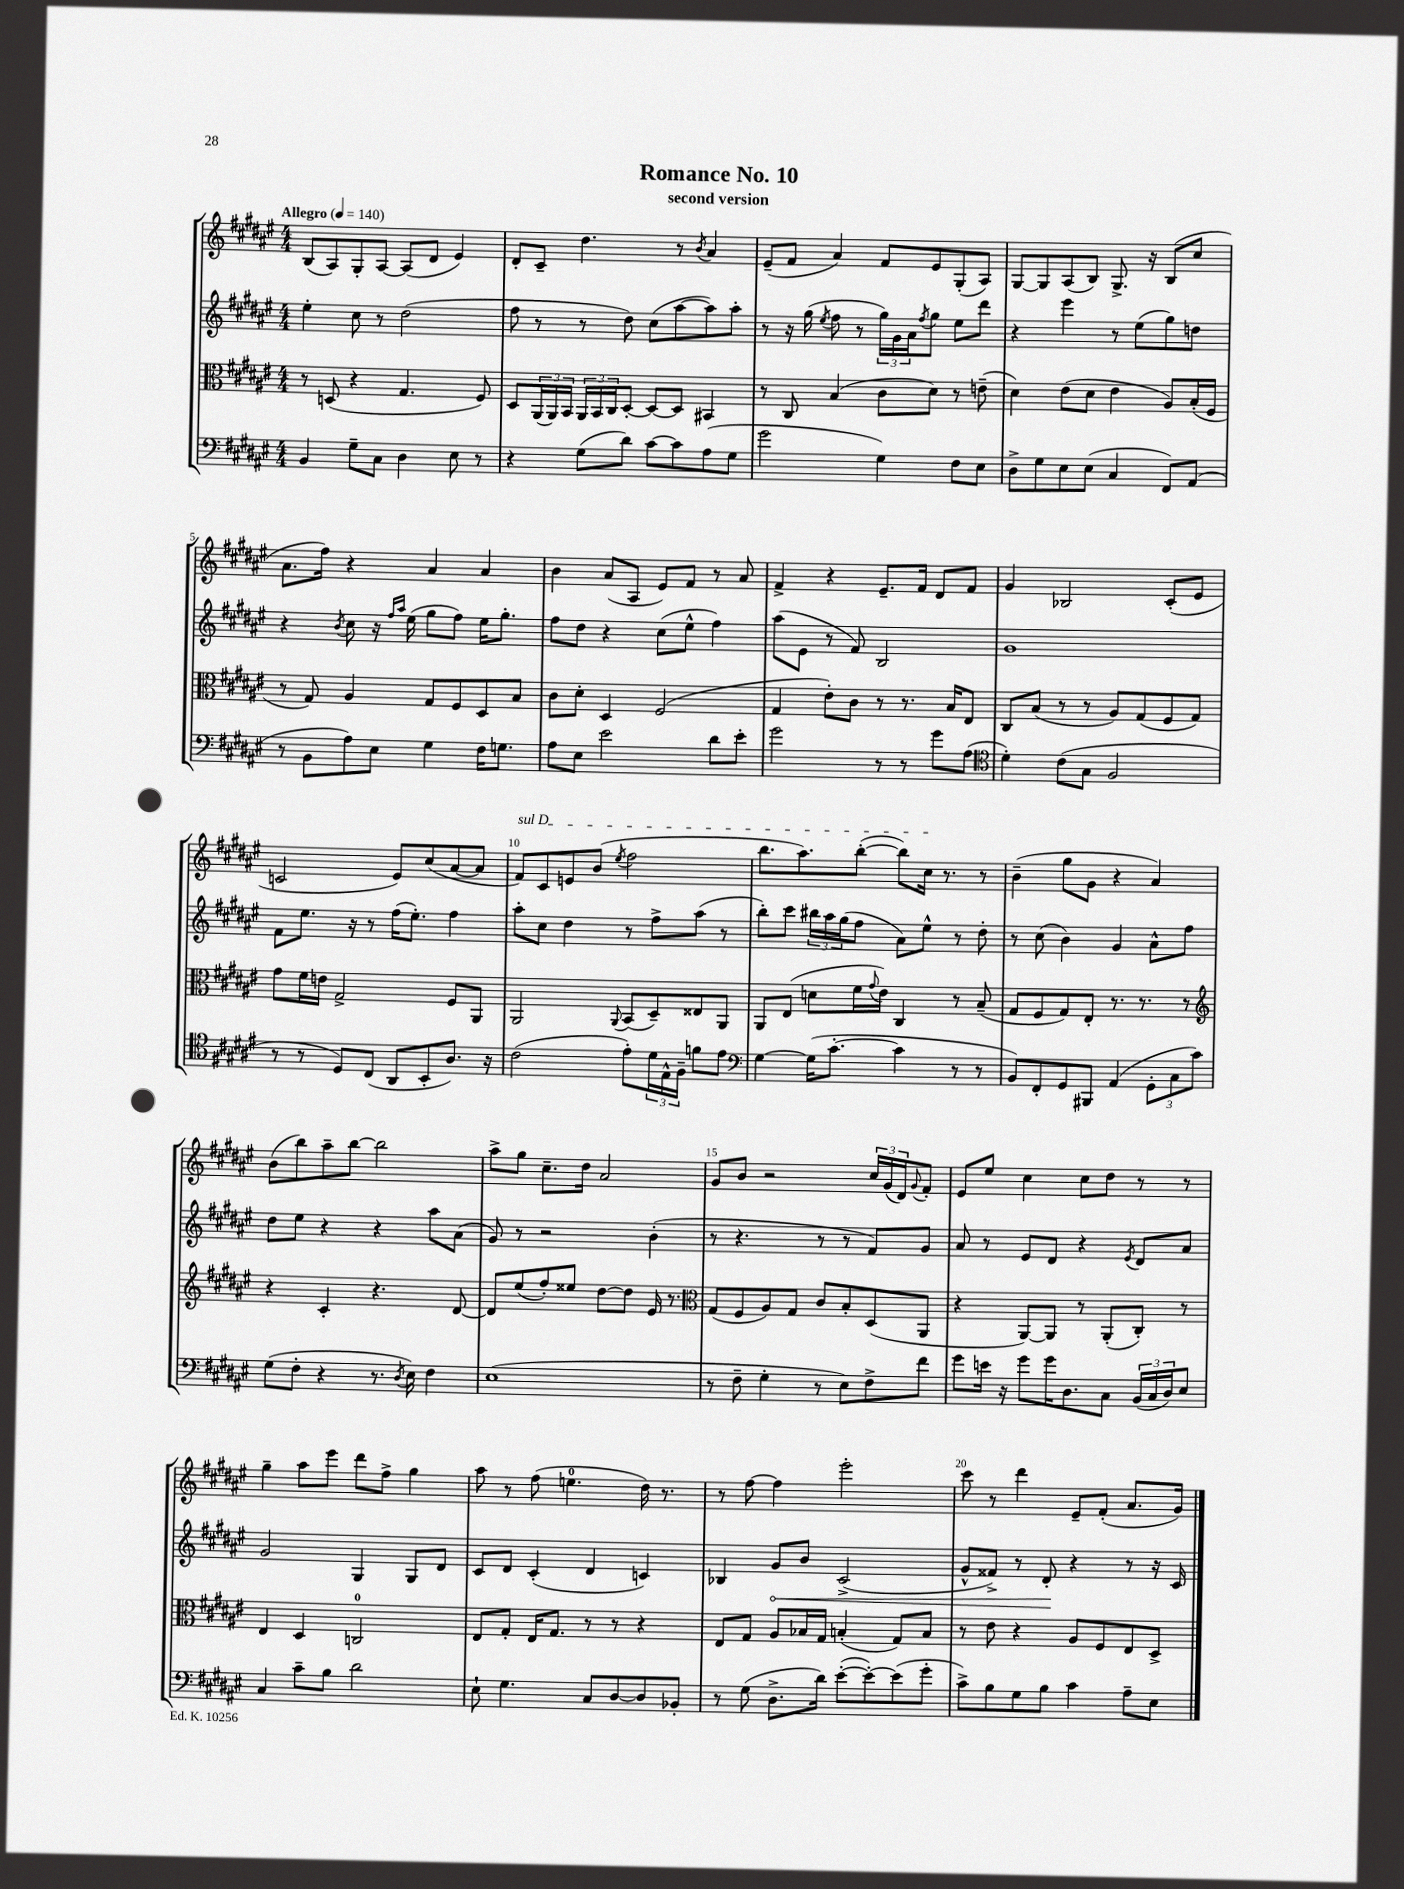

**kern	**kern	**kern	**kern
*staff4	*staff3	*staff2	*staff1
*clefF4	*clefC3	*clefG2	*clefG2
*k[f#c#g#d#a#e#]	*k[f#c#g#d#a#e#]	*k[f#c#g#d#a#e#]	*k[f#c#g#d#a#e#]
*M4/4	*M4/4	*M4/4	*M4/4
*MM140	*MM140	*MM140	*MM140
4BB	8r	4ee#'	(8B
.	(8D	.	8A#)
8G#~	4r	8cc#	8G#'
8C#	.	8r	[8A#
4D#	4.G#	(2dd#	(8A#]
.	.	.	8d#
8E#	.	.	4e#)
8r	8F#)	.	.
=	=	=	=
4r	8D#	8ff#	8d#'
.	(24AA#	8r	8c#~
.	24AA#)	.	.
.	24BB	.	.
(8G#	24AA#	8r	4.dd#
.	24BB	.	.
.	24C#	.	.
8d#)	[8D#'	8dd#)	.
[8c#	8D#_	(8cc#	.
8c#]	8D#]	[8aa#	8r
.	.	.	8qb
(8A#	4BB#	8aa#])	4a#
8G#	.	8aa#'	.
=	=	=	=
2g#	8r	8r	(8e#~
.	8C#	16r	8f#
.	.	(16gg#	.
.	.	8qee#	.
.	(4B	8ff#	4a#)
.	.	8r	.
4G#)	8c#	24gg#)	8f#
.	.	24g#	.
.	.	24a#	.
.	.	8qff#	.
.	8d#)	8gg#	8e#
8F#	8r	8ee#	(8G#'
8E#	(8e~	8ddd#	8A#)
=	=	=	=
8D#^	4d#)	4r	[8G#
8G#	.	.	8G#]
8E#	(8e#	4eee#	(8A#
(8E#	8d#	.	8B)
4C#	4e#	8r	8.G#^
.	.	(8ee#	.
.	.	.	16r
8FF#)	8A#)	8gg#)	(8B
(8AA#	(16B'	8dd	8cc#
.	16F#	.	.
=	=	=	=
8r	8r	4r	8.a#
8BB	8G#)	.	.
.	.	.	16ff#)
.	.	8qb	.
8A#)	4A#	8cc#	4r
8E#	.	16r	.
.	.	16qqff#	.
.	.	16qqaa#	.
.	.	(16ee#	.
4G#	8G#	8gg#	4a#
.	8F#	8ff#)	.
16F#	8D#	16ee#	4a#
8.G	.	8.gg#'	.
.	8B	.	.
=	=	=	=
8A#	8c#	8ff#	4b
8E#	8d#'	8dd#	.
2e#	4D#	4r	(8a#
.	.	.	8A#
.	(2F#	(8cc#	8e#)
.	.	8ee#^^	8f#
8d#	.	4ff#)	8r
8e#'	.	.	8a#
=	=	=	=
2g#	4G#	(8aa#	4f#^
.	.	8e#	.
.	8e#')	8r	4r
.	8c#	8f#)	.
8r	8r	2B	8.e#~
8r	8.r	.	.
.	.	.	16f#
8g#	.	.	8d#
.	16B	.	.
(8A#	8E#	.	8f#
=	=	=	=
*clefC4	*	*	*
4d#')	8C#	1g#	4g#
.	(8B	.	.
(8c#	8r	.	2B-
8G#	8r	.	.
2F#	8A#)	.	.
.	(8G#	.	.
.	8F#	.	(8c#'
.	8G#)	.	8e#
=	=	=	=
8r	8g#	8f#	2c
8r	16f#	8.ee#	.
.	16e	.	.
8D#)	2G#^	.	.
.	.	16r	.
(8C#	.	8r	.
8AA#	.	(16ff#	8e#)
.	.	8.ee#')	.
8BB'	.	.	(8cc#
8.A#)	8F#	4ff#	[8a#
.	8AA#	.	8a#]
16r	.	.	.
=	=	=	=
(2c#	2AA#	8aa#'	8f#)
.	.	8cc#	8c#
.	.	4dd#	8e
.	.	.	(8b
.	8qqAA#	.	8qee#
8e#')	(8BB	8r	2ff#
24d#	8D#~)	8ff#^	.
24E#^^	.	.	.
24F#~	.	.	.
8f	8E##	(8aa#	.
8e#	8AA#	8r	.
=	=	=	=
*clefF4	*	*	*
[4G#	8AA#	8bb')	8.bb
.	(8E#	8ccc#	.
.	.	.	8.aa#)
(16G#]	8d	24bb#	.
.	.	24aa#	.
[8.c#'	.	.	.
.	.	(24gg#	.
.	16f#	8ff#	([8bb'
.	8qqg#	.	.
.	16e#)	.	.
4c#]	4C#	8a#)	8bb])
.	.	8ee#^^	16cc#
.	.	.	8.r
8r	8r	8r	.
8r	(8B~	8dd#'	8r
=	=	=	=
8BB)	8G#	8r	(4b~
8FF#'	8F#	(8cc#	.
8GG#	8G#)	4b)	8gg#
8BBB#	8E#'	.	8g#
(4AA#	8.r	4g#	4r
.	8.r	.	.
12GG#'	.	8a#^^	4a#)
12C#	.	.	.
.	8r	8ff#	.
12c#)	.	.	.
=	=	=	=
*	*clefG2	*	*
(8G#	4r	8dd#	(8b
8F#'	.	8ee#	8bb)
4r	4c#'	4r	8aa#~
.	.	.	[8bb
8.r	4.r	4r	2bb]
8qD#	.	.	.
16E#)	.	.	.
4F#	.	8aa#	.
.	[8d#	(8a#	.
=	=	=	=
(1E#	8d#]	8g#)	8aa#^
.	(8ee#	8r	8gg#
.	8ff#')	2r	8.cc#~
.	8ee##	.	.
.	.	.	16dd#
.	[8dd#	.	2a#
.	8dd#]	.	.
.	16e#	(4b'	.
.	8.r	.	.
=	=	=	=
*	*clefC3	*	*
8r	(8G#	8r	8g#
8F#~	8F#	4.r	8b
4G#'	8A#)	.	2r
.	8G#	.	.
8r	8c#	8r	.
8E#)	8B'	8r	.
8F#^	(8D#	8f#)	24cc#
.	.	.	(24g#
.	.	.	24d#)
.	.	.	8qqg#
8f#	8AA#	8g#	8f#'
=	=	=	=
8g#	4r	8a#	8e#
16e	.	8r	8ee#
16r	.	.	.
8g#	[8AA#)	8e#	4cc#
16g#	8AA#]	8d#	.
8.D#	.	.	.
.	8r	4r	8cc#
8C#	(8AA#'	.	8dd#
.	.	8qe#	.
(24BB	8C#')	8d#	8r
24C#	.	.	.
24D#)	.	.	.
8E#	8r	8a#	8r
=	=	=	=
4C#	4E#	2g#	4gg#~
8c#~	4D#	.	8aa#
8B	.	.	8eee#
2d#	2C	4G#	8ddd#
.	.	.	8ff#^
.	.	8G#	4gg#
.	.	8d#	.
=	=	=	=
8E#`	8E#	8c#	8aa#
4.G#	8G#'	8d#	8r
.	16E#	(4c#'	(8ff#
.	8.G#	.	.
.	.	.	4.ee
8C#	8r	4d#	.
[8D#	8r	.	.
8D#]	4r	4c)	16dd#)
.	.	.	8.r
8BB-'	.	.	.
=	=	=	=
8r	8E#	4B-	8r
(8G#	8G#	.	[8ff#
8.D#^	8A#	8g#	4ff#]
.	16B-	8b	.
16d#)	16G#	.	.
([8e#'	(4B'	(2c#^	2eee#'
8e#'_)	.	.	.
(8e#]	8G#)	.	.
8g#'	8B	.	.
=	=	=	=
8c#^)	8r	8g#^^	8ccc#
8B	8e#	8f##^)	8r
8G#	4r	8r	4ddd#
8B	.	8d#'	.
4c#	8A#	4r	8e#~
.	8F#	.	(8f#'
8A#~	8E#	8r	8.a#
8E#	8D#^	16r	.
.	.	16c#	16g#)
==	==	==	==
*-	*-	*-	*-
